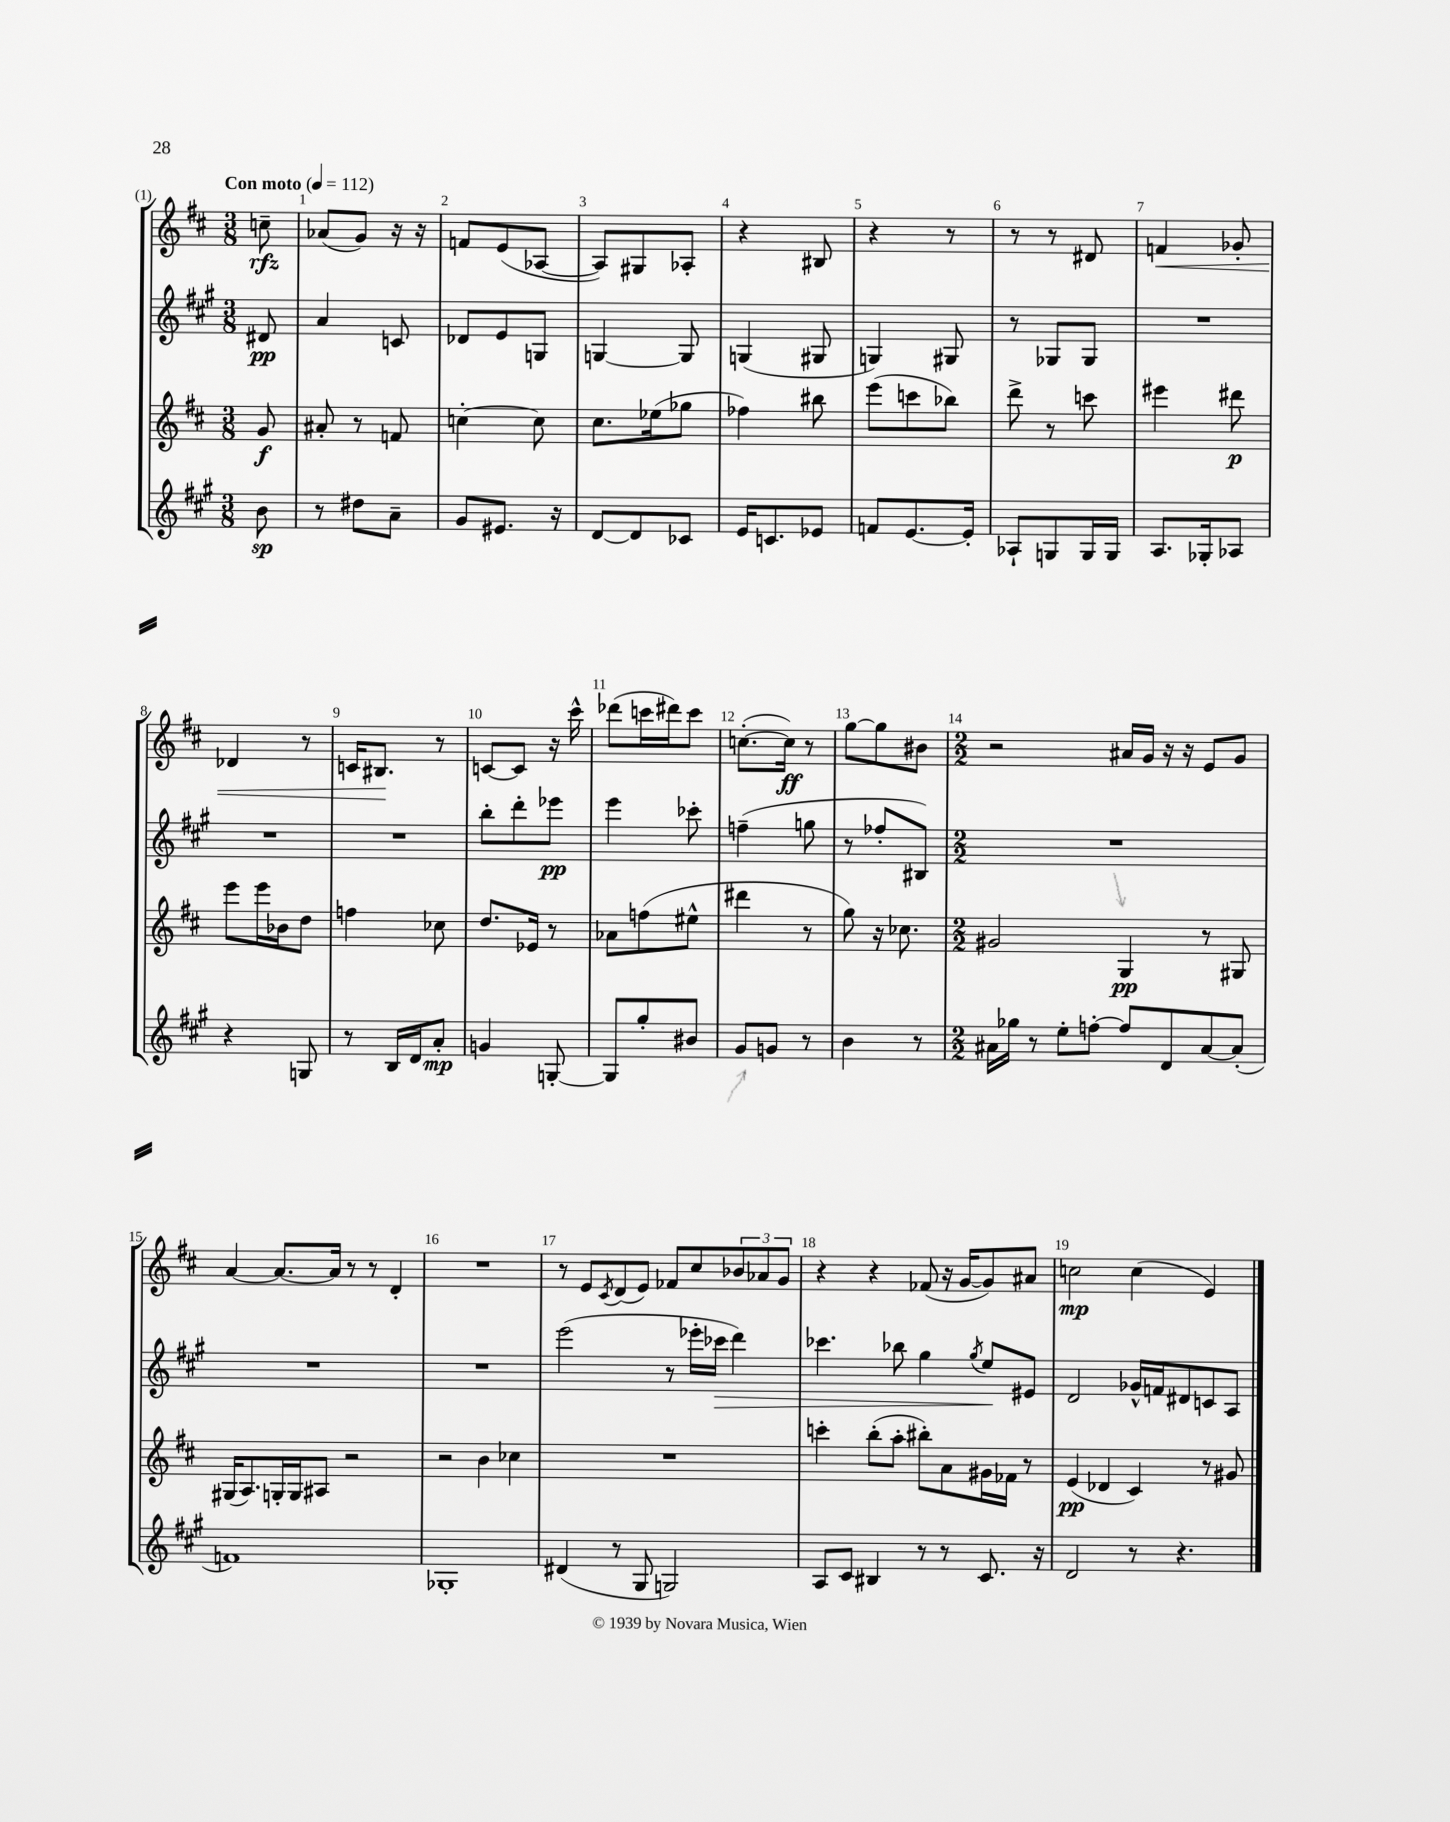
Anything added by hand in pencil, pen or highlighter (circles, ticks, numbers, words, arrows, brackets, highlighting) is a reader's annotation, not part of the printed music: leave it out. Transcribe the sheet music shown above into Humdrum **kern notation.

**kern	**kern	**kern	**kern
*staff4	*staff3	*staff2	*staff1
*clefG2	*clefG2	*clefG2	*clefG2
*k[f#c#g#]	*k[f#c#]	*k[f#c#g#]	*k[f#c#]
*M3/8	*M3/8	*M3/8	*M3/8
*MM112	*MM112	*MM112	*MM112
8b\	8g/	8d#/	8cc~\
=	=	=	=
8r	8a#'/	4a/	(8a-/L
8dd#\L	8r	.	8g/J)
8a~\J	8f/	8c/	16r
.	.	.	16r
=	=	=	=
8g#/L	[4cc'\	8d-/L	8f/L
8.e#/J	.	8e/	(8e/
.	8cc\]	8G/J	[8A-/J
16r	.	.	.
=	=	=	=
[8d/L	8.cc#\L	[4G/	8A-/]L)
8d/]	.	.	8G#/
.	(16ee-\k	.	.
8c-/J	8gg-\J	8G/]	8A-'/J
=	=	=	=
16e/LK	4ff-\)	(4G/	4r
8.c/	.	.	.
8e-/J	8bb#\	8G#/	8B#/
=	=	=	=
8f/L	(8eee\L	4G/)	4r
[8.e/	8ccc\	.	.
.	8bb-\J)	8G#/	8r
16e'/]Jk	.	.	.
=	=	=	=
8A-`/L	8ddd^\	8r	8r
8G/	8r	8G-/L	8r
16G/L	8ccc\	8G-/J	8d#/
16G/JJ	.	.	.
=	=	=	=
8.A/L	4eee#\	4.r	4f/
16G-'/k	.	.	.
8A-/J	8ddd#\	.	8g-'/
=	=	=	=
4r	8eee\L	4.r	4d-/
.	16eee\L	.	.
.	16b-\J	.	.
8G/	8dd\J	.	8r
=	=	=	=
8r	4ff\	4.r	16c/LK
.	.	.	8.B#/J
16B/LL	.	.	.
16d/J	.	.	.
8a'/J	8cc-\	.	8r
=	=	=	=
4g/	8.dd/L	8bb'\L	[8c/L
.	.	8ddd'\	8c/]J
.	16e-/Jk	.	.
[8G'/	8r	8eee-\J	16r
.	.	.	16ccc#^^\
=	=	=	=
8G/]L	8a-\L	4eee\	(8ddd-\L
8gg#'/	(8ff\	.	16ccc\L
.	.	.	16ddd#\J)
8b#/J	8ee#^^\J	8ccc-'\	8ccc\J
=	=	=	=
8g#/L	4ddd#\	(4ff~\	([8.cc'\L
8g/J	.	.	.
.	.	.	16cc\]Jk)
8r	8r	8gg\	8r
=	=	=	=
4b\	8gg\)	8r	[8gg\L
.	16r	8ff-'/L	8gg\]
.	8.cc-\	.	.
8r	.	8B#/J)	8b#\J
=	=	=	=
*M2/2	*M2/2	*M2/2	*M2/2
16a#\LL	2g#/	1r	2r
16gg-\JJ	.	.	.
8r	.	.	.
8ee'\L	.	.	.
[8ff'\J	.	.	.
8ff/]L	4G/	.	16a#/LL
.	.	.	16g/JJ
8d/	.	.	16r
.	.	.	16r
[8a#/	8r	.	8e/L
(8a#'/]J	8G#/	.	8g/J
=	=	=	=
1f)	(16G#/LK	1r	[4a/
.	8.A/)	.	.
.	16G'/L	.	8.a/_L
.	16G/J	.	.
.	8A#/J	.	.
.	.	.	16a/]Jk
.	2r	.	8r
.	.	.	8r
.	.	.	4d'/
=	=	=	=
1G-'	2r	1r	1r
.	4b\	.	.
.	4cc-\	.	.
=	=	=	=
(4d#/	1r	(2eee\	8r
.	.	.	8e/L
.	.	.	8qc#/
8r	.	.	(8d/
8G#/	.	.	8e/J)
2G/)	.	8r	8f-/L
.	.	16eee-'\LL	8cc#/
.	.	16ccc-\JJ	.
.	.	4ddd\)	12b-/
.	.	.	12a-/
.	.	.	12g/J
=	=	=	=
8A/L	4ccc'\	4.ccc-\	4r
8c#/J	.	.	.
4B#/	(8bb'\L	.	4r
.	8aa'\J	8bb-\	.
8r	8bb#'\L)	4gg#\	(8f-/
8r	8a\	.	16r
.	.	.	[16g/LK
.	.	8qgg#/	.
8.c#/	16g#\L	8ee/L	8g/])
.	16f-\JJ	.	.
.	8r	8e#/J	8a#/J
16r	.	.	.
=	=	=	=
2d/	(4e/	2d/	2cc\
.	4d-/	.	.
8r	4c#/)	16g-^^/LL	(4cc\
.	.	16f/J	.
4.r	.	8d#/	.
.	8r	8c/	4e/)
.	8g#/	8A/J	.
==	==	==	==
*-	*-	*-	*-
